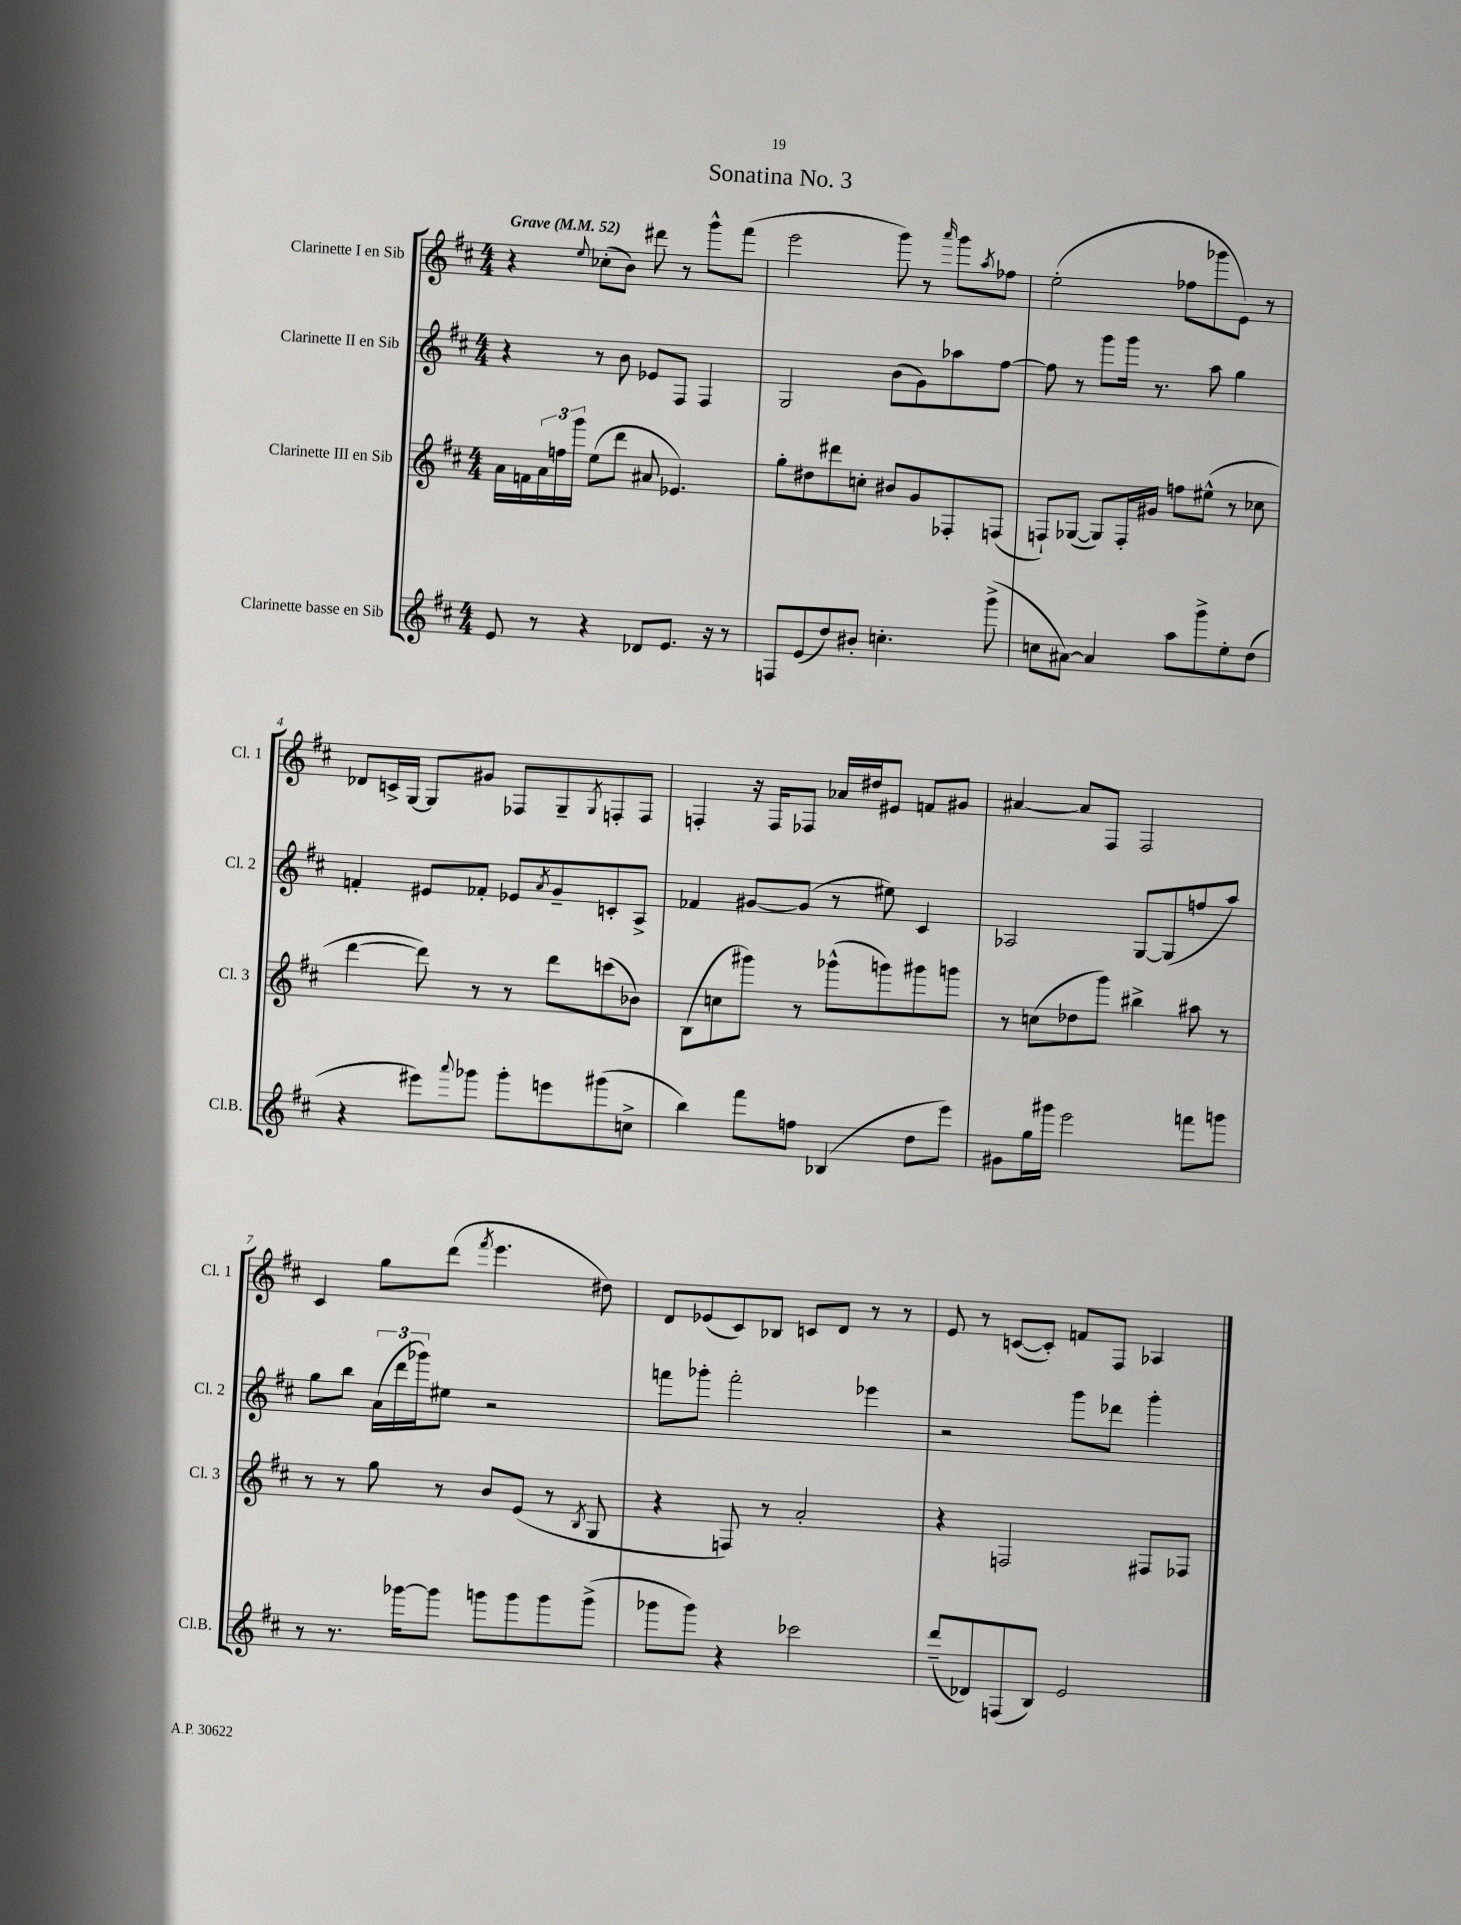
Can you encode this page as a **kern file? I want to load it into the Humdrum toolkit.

**kern	**kern	**kern	**kern
*staff4	*staff3	*staff2	*staff1
*clefG2	*clefG2	*clefG2	*clefG2
*k[f#c#]	*k[f#c#]	*k[f#c#]	*k[f#c#]
*M4/4	*M4/4	*M4/4	*M4/4
*MM52	*MM52	*MM52	*MM52
8e/	16a\LL	4r	4r
.	16f\	.	.
8r	24a\	.	.
.	24ff\	.	.
.	24ggg\JJ	.	.
.	.	.	8qqee/
4r	(8ee\L	8r	(8cc-'\L
.	8ddd\J	8b\	8b\J)
8d-/L	8a#/	8e-/L	8ddd#\
8.e/J	4.e-/)	8F#/J	8r
.	.	4F#/	8ggg^^\L
16r	.	.	.
8r	.	.	(8fff#\J
=	=	=	=
8F/L	8gg'\L	2G/	2eee\
(8e/	8dd#\	.	.
8dd/)	8ddd#\	.	.
8b#'/J	8cc'\J	.	.
4.cc'\	8b#/L	(8b\L	8ggg\)
.	8g/	8g\)	8r
.	.	.	16qqaaa/
.	8F-'/	8aa-\	8ggg\L
.	.	.	8qaa/
(8ggg^\	(8F/J	[8ff#\J	8ff-\J
=	=	=	=
8cc\L	8F`/L)	8ff#\]	(2ee'\
[8a#\J)	([8G-/J	8r	.
4a#/]	8G-/]L)	8ggg\L	.
.	16F'/L	16ggg\Jk	.
.	16g#/JJ	8.r	.
8aa\L	8ff\L	.	8ff-\L
8ggg^\	(8ee#^^\J	8aa\	8ggg-\
8ee'\	8r	4gg\	8e\J)
(8dd\J	8cc-\	.	8r
=	=	=	=
4r	[4ddd\	4f'/	8d-/L
.	.	.	16c^/L
.	.	.	[16G/JJ
8eee#\L)	8ddd\])	8e#/L	8G/]L
8qqaaa/	.	.	.
8ggg-\J	8r	8f-'/J	8g#/J
8ggg-'\L	8r	8e-/L	8F-/L
.	.	8qa/	.
8eee\	8ddd\L	8g~/	8G~/
.	.	.	8qG/
(8ggg#\	(8ccc\	8c'/	8F'/
8cc^\J	8b-\J)	8A^/J	8F/J
=	=	=	=
4bb\)	(8B\L	4f-/	4F'/
.	8cc\	.	.
8fff#\L	8ggg#\J)	[8g#/L	16r
.	.	.	16F/LK
8ff\J	8r	(8g#/]J	8F-/J
(4B-/	(8ggg-^^\L	8r	16a-/LL
.	.	.	16dd#/J
.	8ggg\)	8ee#\)	8e#/J
8dd\L	8ggg#\	4c#/	8f/L
8eee\J)	8ggg\J	.	8g#/J
=	=	=	=
8g#\L	8r	2A-/	[4a#/
16gg\L	(8cc\L	.	.
16ggg#\JJ	.	.	.
2eee\	8dd-\	.	8a#/]L
.	8ggg\J)	.	8F#/J
.	4bb#^\	[8G/L	2F#/
.	.	(8G/]	.
8fff\L	8aa#\	8ff/	.
8ggg\J	8r	8aa/J)	.
=	=	=	=
8r	8r	8gg\L	4c#/
8.r	8r	8bb\J	.
.	8gg\	(24a\LL	8gg\L
.	.	24ddd\	.
[16ggg-\LK	.	.	.
.	.	24ggg-\J)	.
8ggg-\]J	8r	8ee#\J	(8ddd\J
.	.	.	8qfff#/
8ggg\L	8b/L	2r	4.eee\
8ggg\	(8e/J	.	.
8ggg\	8r	.	.
.	8qB/	.	.
(8ggg^\J	8G/	.	8dd#\)
=	=	=	=
8ggg-\L	4r	8fff\L	8d/L
8ggg-\J)	.	8ggg-'\J	(8e-/
4r	8F/)	2fff'\	8c#/)
.	8r	.	8B-/J
2ccc-\	2a'/	.	8c/L
.	.	.	8d/J
.	.	4eee-\	8r
.	.	.	8r
=	=	=	=
(8ddd~/L	4r	2r	8e/
8d-/)	.	.	8r
(8F/	2F/	.	([8c/L
8B/J)	.	.	8c'/]J)
2e/	.	8ggg\L	8f/L
.	.	8ddd-\J	8F#/J
.	8F#/L	4ggg'\	4A-/
.	8F-/J	.	.
==	==	==	==
*-	*-	*-	*-
